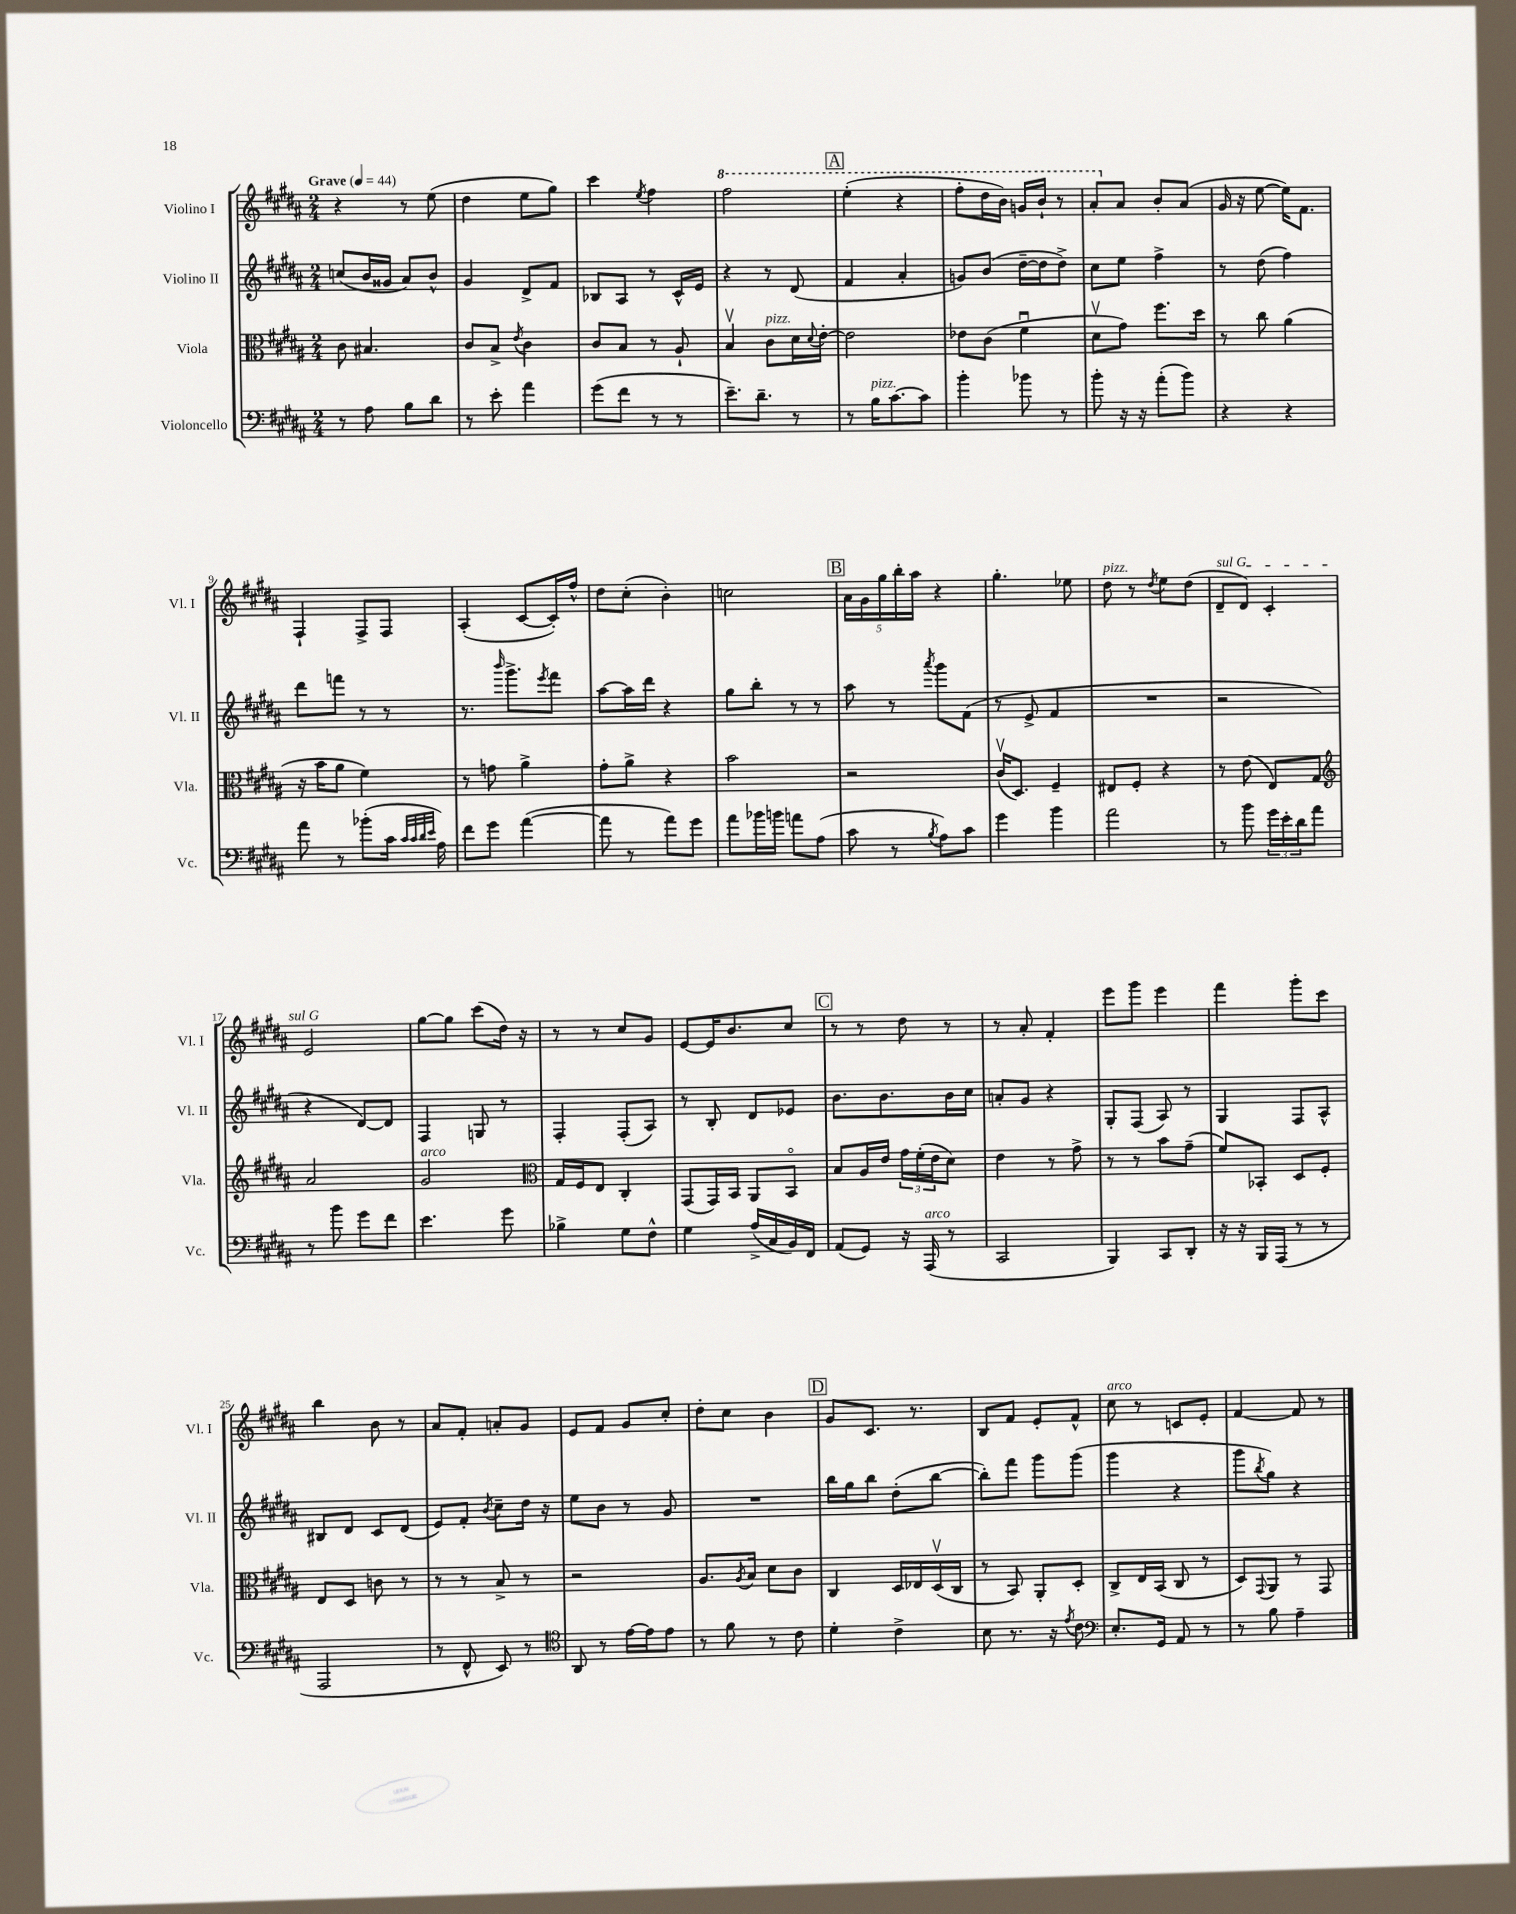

**kern	**kern	**kern	**kern
*staff4	*staff3	*staff2	*staff1
*clefF4	*clefC3	*clefG2	*clefG2
*k[f#c#g#d#a#]	*k[f#c#g#d#a#]	*k[f#c#g#d#a#]	*k[f#c#g#d#a#]
*M2/4	*M2/4	*M2/4	*M2/4
*MM44	*MM44	*MM44	*MM44
8r	8c#\	(8cc/L	4r
8A#\	4.B#/	16b/L	.
.	.	16g##/JJ	.
8B\L	.	8a#/L)	8r
8d#\J	.	8b^^/J	(8ee\
=	=	=	=
8r	8c#/L	4g#/	4dd#\
8e'\	8B^/J	.	.
.	8qe/	.	.
4a#\	4c#\	8d#^/L	8ee\L
.	.	8f#/J	8gg#\J)
=	=	=	=
(8g#\L	8c#/L	8B-/L	4ccc#\
8f#\J	8B/J	8A#/J	.
.	.	.	8qee/
8r	8r	8r	4ff#\
8r	8A#`/	16c#^^/LL	.
.	.	16e/JJ	.
=	=	=	=
8.e~\L)	4Bv/	4r	2fff#\
8.d#~\J	.	.	.
.	8c#\L	8r	.
8r	16d#\L	(8d#/	.
.	8qqd#/	.	.
.	[16e'\JJ	.	.
=	=	=	=
8r	2e\]	4f#/	(4eee'\
16B\LK	.	.	.
[8.c#\	.	.	.
.	.	4a#'/	4r
8c#\]J	.	.	.
=	=	=	=
4b'\	8e-\L	8g/L)	8fff#'\L
.	(8c#\J	(8b/J	16ddd#\L
.	.	.	16bb\JJ)
8b-\	4f#u\	[16dd#~\LL	16gg/LL
.	.	16dd#\]J	16bb`/JJ
8r	.	8dd#^\J)	8r
=	=	=	=
8b'\	8d#v\L	8cc#\L	8aa#'/L
16r	8g#\J)	8ee\J	8a#/J
16r	.	.	.
(8a#'\L	8.ff#\L	4ff#^\	8b'/L
8b\J)	.	.	(8a#/J
.	16dd#\Jk	.	.
=	=	=	=
4r	8r	8r	16g#/
.	.	.	16r
.	8cc#\	(8dd#\	[8ee\
4r	(4a#\	4ff#\)	16ee\]LK)
.	.	.	8.f#\J
=	=	=	=
8a#\	16r	8ddd#\L	4F#`/
.	16b\LK	.	.
8r	8a#\J	8fff\J	.
(8b-'\L	4f#\)	8r	8F#^/L
16c#\Jk	.	8r	8F#/J
32qqc#/LLL	.	.	.
32qqc#/	.	.	.
32qqd#/	.	.	.
32qqe/JJJ	.	.	.
16A#\)	.	.	.
=	=	=	=
8f#\L	8r	8.r	(4A#'/
8g#\J	8g\	.	.
.	.	16qqbbb/	.
.	.	8.ggg#^\L	.
([4a#\	4a#^\	.	[8c#/L
.	.	8qeee/	.
.	.	8fff#\J	16c#'/]L)
.	.	.	16ff#^^/JJ
=	=	=	=
8a#\]	8g#'\L	[8aa#\L	8dd#\L
8r	8a#^\J	16aa#\]L	(8cc#'\J
.	.	16ddd#\JJ	.
8a#\L)	4r	4r	4b'\)
8g#\J	.	.	.
=	=	=	=
8a#\L	2b\	8gg#\L	2cc\
16b-\L	.	8bb'\J	.
16b\JJ	.	.	.
8a\L	.	8r	.
(8A#\J	.	8r	.
=	=	=	=
8c#\	2r	8aa#\	20a#\LL
.	.	.	20g#\
.	.	.	20gg#\
8r	.	8r	.
.	.	.	20bb'\
.	.	.	20aa#\JJ
8qB/	.	8qaaa#/	.
8A#\L)	.	8ggg#\L	4r
8c#\J	.	(8f#\J	.
=	=	=	=
4g#\	(16c#v/LK	8r	4.gg#'\
.	8.D#/J)	.	.
.	.	8e^/	.
4b\	4F#~/	4f#/	.
.	.	.	8ee-\
=	=	=	=
2a#\	8E#/L	2r	8dd#\
.	8F#'/J	.	8r
.	.	.	8qdd#/
.	4r	.	8ee\L
.	.	.	(8dd#\J
=	=	=	=
8r	8r	2r	8d#~/L
8b\	(8e\	.	8d#/J)
24g#\LL	8E/L)	.	4c#'/
24e'\	.	.	.
24d#\J	.	.	.
8a#\J	8G#/J	.	.
=	=	=	=
*	*clefG2	*	*
8r	2a#/	4r	2e/
8b\	.	.	.
8g#\L	.	[8d#/L)	.
8f#\J	.	8d#/]J	.
=	=	=	=
4.e\	2g#/	4F#/	[8gg#\L
.	.	.	8gg#\]J
.	.	8G/	(8ccc#\L
8g#\	.	8r	16dd#\Jk)
.	.	.	16r
=	=	=	=
*	*clefC3	*	*
4B-^\	16G#/LL	4F#'/	8r
.	16F#/J	.	.
.	8E/J	.	8r
8G#\L	4C#'/	(8F#'/L	8cc#/L
8F#^^\J	.	8A#/J)	8g#/J
=	=	=	=
4G#\	(8GG#/L	8r	[8e/L
.	16GG#/L)	8B'/	16e/]K
.	16BB/JJ	.	8.b/
(16A#^/LL	8AA#/L	8d#/L	.
16C#/	.	.	.
16BB/)	8BBo/J	8e-/J	8cc#/J
16FF#/JJ	.	.	.
=	=	=	=
(8AA#/L	8B/L	8.b\L	8r
8GG#/J)	16A#/L	.	8r
.	16e/JJ	8.b\	.
16r	24g#\LL	.	8dd#\
.	(24f#'\	.	.
(16AAA#/	.	.	.
.	24e\J	.	.
8r	8d#\J)	16b\L	8r
.	.	16cc#\JJ	.
=	=	=	=
2CC#/	4e\	8a'/L	8r
.	.	8g#/J	8a#'/
.	8r	4r	4f#'/
.	8g#^\	.	.
=	=	=	=
4BBB/)	8r	8G#'/L	8eee\L
.	8r	(8F#/J	8ggg#\J
8CC#/L	8b\L	8A#/)	4eee\
8DD#'/J	(8g#~\J	8r	.
=	=	=	=
16r	8f#/L)	4G#/	4fff#\
16r	.	.	.
16BBB/LL	8BB-'/J	.	.
(16AAA#/JJ	.	.	.
8r	8D#/L	8F#/L	8ggg#'\L
8r	8F#'/J	8A#^^/J	8ccc#\J
=	=	=	=
2AAA#/	8E/L	8B#/L	4bb\
.	8D#/J	8d#/J	.
.	8c\	8c#/L	8b\
.	8r	(8d#/J	8r
=	=	=	=
8r	8r	8e/L)	8a#/L
8FF#^^/	8r	8f#'/J	8f#'/J
.	.	8qb/	.
8EE/)	8B^/	8cc#~\L	8a'/L
8r	8r	16dd#\Jk	8g#/J
.	.	16r	.
=	=	=	=
*clefC4	*	*	*
8AA#/	2r	8ee\L	8e/L
8r	.	8b\J	8f#/J
[16e\LL	.	8r	8g#/L
16e\]J	.	.	.
8e\J	.	8g#/	8cc#'/J
=	=	=	=
8r	8.A#/L	2r	8dd#'\L
8f#\	.	.	8cc#\J
.	8qA#/	.	.
.	16B/Jk	.	.
8r	8d#\L	.	4b\
8c#\	8c#\J	.	.
=	=	=	=
4d#'\	4C#/	16bb\LL	8g#/L
.	.	16gg#\J	.
.	.	8bb\J	8.c#/J
4c#^\	16D#/LL	(8dd#'\L	.
.	16E-/	.	8.r
.	(16D#v/	[8bb\J	.
.	16C#/JJ	.	.
=	=	=	=
8B\	8r	8bb'\]L)	8B/L
8.r	8BB/)	8fff#\J	8f#/J
.	8AA#'/L	8ggg#\L	8e'/L
16r	.	.	.
8qe/	.	.	.
8c#\	8D#'/J	(8ggg#\J	8f#^^/J
=	=	=	=
*clefF4	*	*	*
8.E'/L	8C#^/L	4ggg#\	8cc#\
.	16E/L	.	8r
16GG#/Jk	(16BB/JJ	.	.
8AA#/	8C#/	4r	8c/L
8r	8r	.	8e'/J
=	=	=	=
8r	8D#/L)	8ggg#\L	[4f#/
.	8qqGG#/	8qbb/	.
8B\	8AA#/J	8gg#\J)	.
4A#~\	8r	4r	8f#/]
.	8GG#/	.	8r
==	==	==	==
*-	*-	*-	*-
